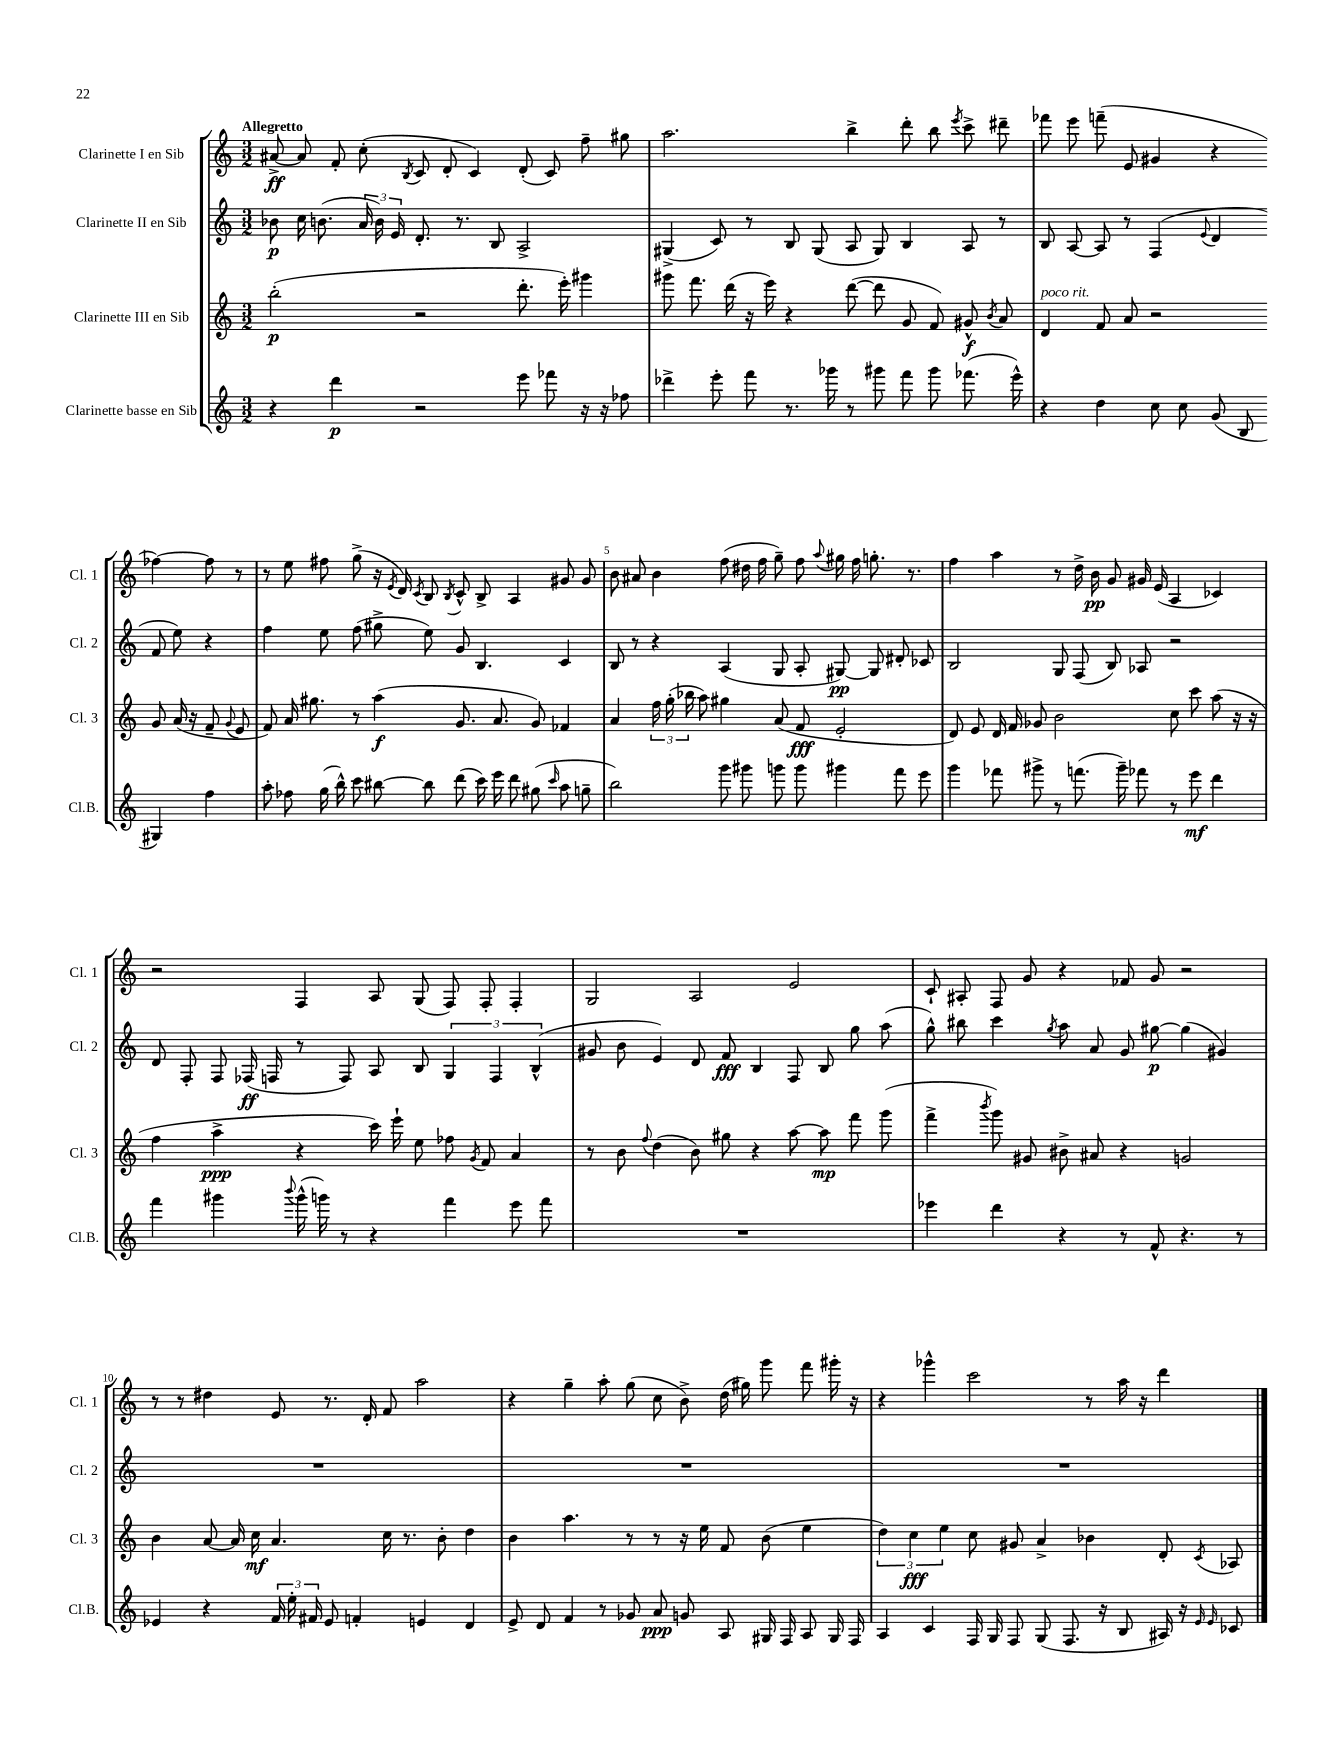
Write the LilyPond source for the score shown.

<<
\new StaffGroup <<
\new Staff = "s0" \with { instrumentName = "Clarinette I en Sib" shortInstrumentName = "Cl. 1" } {
    \clef treble \key c \major \numericTimeSignature \time 3/2 \tempo "Allegretto"
    \autoBeamOff ais'8~->\ff ais'8 f'8-. c''8-.( \acciaccatura { b8 } c'8 d'8-. c'4) d'8-.( c'8) f''8-- gis''8 |
    a''2. b''4-> d'''8-. b''8 \acciaccatura { e'''8 } c'''8-> dis'''8-- |
    fes'''8 e'''8 f'''8--( e'8 gis'4 r4 fes''4~) fes''8 r8 |
    r8 e''8 fis''8 g''8->( r16 \acciaccatura { e'8 } d'16) \acciaccatura { c'8 } b8 \acciaccatura { b8 } c'8-^ b8-> a4 gis'8 gis'8 |
    b'8 ais'8 b'4 f''8( dis''16 f''16 g''8--) f''8 \appoggiatura { a''8 } gis''16 f''16 g''8.-. r8. |
    f''4 a''4 r8 d''16-> b'16\pp g'8 gis'16 e'16( a4 ces'4) |
    r2 f4 a8 g8( f8) f8-. f4-. |
    g2 a2 e'2 |
    c'8-! ais8-. f8 g'8 r4 fes'8 g'8 r2 |
    r8 r8 dis''4 e'8 r8. d'16-. f'8 a''2 |
    r4 g''4-- a''8-. g''8( c''8 b'8->) d''16( gis''16) g'''8 f'''8 gis'''16-. r16 |
    r4 ges'''4-^ c'''2 r8 a''16 r16 d'''4 \bar "|." |
}
\new Staff = "s1" \with { instrumentName = "Clarinette II en Sib" shortInstrumentName = "Cl. 2" } {
    \clef treble \key c \major \numericTimeSignature \time 3/2
    \autoBeamOff bes'8\p c''16 b'8.( \tuplet 3/2 { a'16 b'16) e'16 } d'8.-. r8. b8 a2-> |
    gis4->( c'8) r8 b8 gis8( a8 gis8) b4 a8 r8 |
    b8 a8~ a8 r8 f4( \appoggiatura { e'8 } d'4 f'8 e''8) r4 |
    f''4 e''8 f''8( gis''8-> e''8) g'8 b4. c'4 |
    b8 r8 r4 a4( g8 a8-. gis8~\pp) gis8 dis'8-. ces'8 |
    b2 g8 f8( b8) aes8 r2 |
    d'8 f8-. f8 fes16\ff( f16 r8 f8) a8 b8 \tuplet 3/2 { g4 f4 b4-^( } |
    gis'8 b'8 e'4) d'8 f'8\fff b4 f8 b8 g''8 a''8( |
    g''8-^) bis''8 c'''4 \acciaccatura { g''8 } a''8 a'8 g'8 gis''8~\p gis''4( gis'4) |
    R1. |
    R1. |
    R1. \bar "|." |
}
\new Staff = "s2" \with { instrumentName = "Clarinette III en Sib" shortInstrumentName = "Cl. 3" } {
    \clef treble \key c \major \numericTimeSignature \time 3/2
    \autoBeamOff b''2-.\p( r2 d'''8.-. e'''16-.) gis'''4 |
    gis'''8 f'''8. d'''16( r16 e'''16) r4 d'''8~( d'''8 g'8 f'8) gis'8-^\f \acciaccatura { b'8 } a'8 |
    d'4^\markup { \italic "poco rit." } f'8 a'8 r2 g'8 a'16( r16 f'8-- \appoggiatura { g'8 } e'8 |
    f'8) a'16 gis''8. r8 a''4\f( g'8. a'8. g'8) fes'4 |
    a'4 \tuplet 3/2 { f''16 g''16-.( bes''16 } a''8) gis''4 a'8( f'8\fff e'2-. |
    d'8) e'8 d'16 f'16 ges'8 b'2 c''8 c'''8 a''8( r16 r16 |
    f''4 a''4->\ppp r4 c'''16) e'''16-! e''8 fes''8 \acciaccatura { g'8 } f'8 a'4 |
    r8 b'8 \appoggiatura { f''8 } d''4( b'8) gis''8 r4 a''8~ a''8\mp f'''8 g'''8( |
    f'''4-> \acciaccatura { b'''8 } g'''8) gis'8 bis'8-> ais'8 r4 g'2 |
    b'4 a'8~ a'16 c''16\mf a'4. c''16 r8. b'8-. d''4 |
    b'4 a''4. r8 r8 r16 e''16 f'8 b'8( e''4 |
    \tuplet 3/2 { d''4) c''4\fff e''4 } c''8 gis'8 a'4-> bes'4 d'8-. \acciaccatura { c'8 } aes8 \bar "|." |
}
\new Staff = "s3" \with { instrumentName = "Clarinette basse en Sib" shortInstrumentName = "Cl.B." } {
    \clef treble \key c \major \numericTimeSignature \time 3/2
    \autoBeamOff r4 d'''4\p r2 e'''8 fes'''8 r16 r16 fes''8 |
    des'''4-> e'''8-. f'''8 r8. ges'''16 r8 gis'''8 f'''8 gis'''8 fes'''8.( e'''16-^) |
    r4 d''4 c''8 c''8 g'8( b8 gis4) f''4 |
    a''8-. fes''8 g''16( b''16-^) c'''8 bis''8~ bis''8 d'''8( c'''16) e'''16 d'''8 gis''8( \grace { c'''16 } a''8 g''8-- |
    b''2) g'''8 gis'''8 g'''8 g'''8 gis'''4 f'''8 e'''8 |
    g'''4 fes'''8 gis'''8-> r8 f'''8.( gis'''16--) fes'''8 r8 e'''8\mf d'''4 |
    f'''4 gis'''4 \appoggiatura { b'''8 } gis'''16-^( g'''16) r8 r4 f'''4 e'''8 f'''8 |
    R1. |
    ees'''4 d'''4 r4 r8 f'8-^ r4. r8 |
    ees'4 r4 \tuplet 3/2 { f'16 e''16-. fis'16 } ees'8 f'4-. e'4 d'4 |
    e'8-> d'8 f'4 r8 ges'8 a'8\ppp g'8 a8 gis16 f16 a8 gis16 f16 |
    a4 c'4 f16 g16 f8 g8( f8. r16 b8 ais16) r16 \grace { e'16 e'16 } ces'8 \bar "|." |
}
>>
>>
\layout { \context { \Score \override BarNumber.break-visibility = ##(#f #t #t) barNumberVisibility = #(every-nth-bar-number-visible 5) } }
